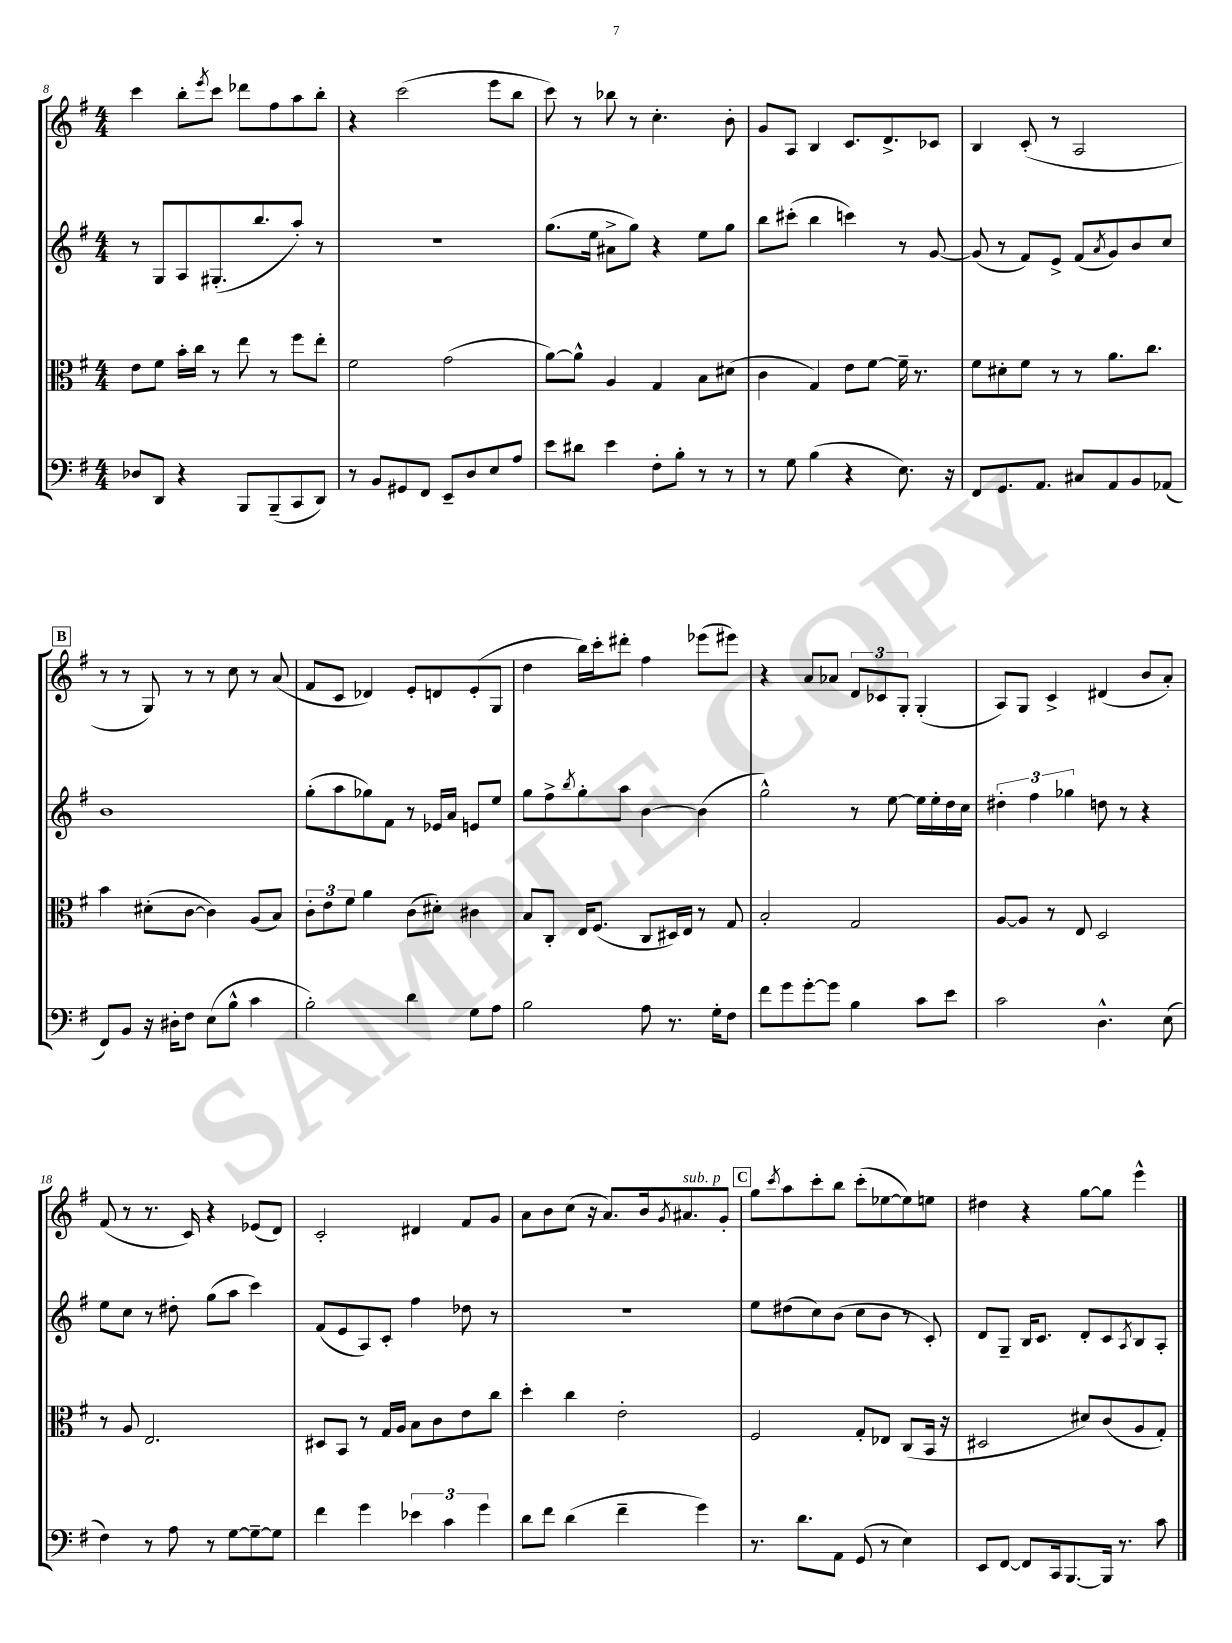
<<
\new StaffGroup <<
\new Staff = "s0" {
    \clef treble \key g \major \numericTimeSignature \time 4/4
    c'''4 b''8-. \acciaccatura { e'''8 } c'''8 des'''8 fis''8 a''8 b''8-. |
    r4 c'''2( e'''8 b''8 |
    c'''8) r8 bes''8 r8 c''4.-. b'8-. |
    g'8 a8 b4 c'8. d'8.-> ces'8 |
    b4 c'8-.( r8 a2 |
    \mark \markup { \box "B" } r8 r8 g8) r8 r8 c''8 r8 a'8( |
    fis'8 c'8 des'4) e'8-. d'8 e'8-.( g8 |
    d''4 b''16) c'''16-. dis'''8-. fis''4 ees'''8( eis'''8) |
    r4 a'8 aes'8 \tuplet 3/2 { d'8 ces'8 g8-. } g4-.( |
    a8) g8 c'4-> dis'4( b'8 a'8-.) |
    fis'8( r8 r8. c'16) r4 ees'8( d'8) |
    c'2-. dis'4 fis'8 g'8 |
    a'8 b'8 c''8( r16 a'8.) b'16 \acciaccatura { g'8 } ais'8.^\markup { \italic "sub. p" } g'8-. |
    \mark \markup { \box "C" } g''8 \acciaccatura { c'''8 } a''8 c'''8-. b''8 c'''8-.( ees''8~ ees''8) e''8 |
    dis''4 r4 g''8~ g''8 e'''4-^ \bar "|." |
}
\new Staff = "s1" {
    \clef treble \key g \major \numericTimeSignature \time 4/4
    r8 g8 a8 gis8.-.( b''8. a''8-.) r8 |
    R1 |
    g''8.( e''16 ais'8-> g''8) r4 e''8 g''8 |
    b''8 cis'''8-.( b''4 c'''4) r8 g'8~ |
    g'8( r8 fis'8) e'8-> fis'8( \acciaccatura { a'8 } g'8) b'8 c''8 |
    \mark \markup { \box "B" } b'1 |
    g''8-.( a''8 ges''8) fis'8 r8 ees'16 a'16 e'8 e''8 |
    g''8 fis''8-> \acciaccatura { b''8 } g''8-. a''8 b'4~ b'4( |
    g''2-^) r8 e''8~ e''16 e''16-. d''16 c''16 |
    \tuplet 3/2 { dis''4-. fis''4 ges''4 } d''8 r8 r4 |
    e''8 c''8 r8 dis''8-. g''8( a''8 c'''4) |
    fis'8( e'8 a8) c'8-. fis''4 des''8 r8 |
    R1 |
    \mark \markup { \box "C" } e''8 dis''8( c''8) b'8( c''8 b'8 r8 c'8-.) |
    d'8 g8-- b16 c'8. d'8-. c'8 \acciaccatura { a8 } b8 a8-. \bar "|." |
}
\new Staff = "s2" {
    \clef alto \key g \major \numericTimeSignature \time 4/4
    e'8 fis'8 b'16-. c''16 r8 e''8 r8 fis''8 e''8-. |
    fis'2 g'2( |
    a'8~) a'8-^ a4 g4 b8 dis'8( |
    c'4 g4) e'8 fis'8~ fis'16-- r8. |
    fis'8 dis'8-. fis'8 r8 r8 a'8. c''8. |
    \mark \markup { \box "B" } b'4 dis'8-.( c'8~ c'4) a8( b8) |
    \tuplet 3/2 { c'8-. e'8 fis'8 } a'4 c'8( dis'8-.) cis'4 |
    b8 c8-. e16 fis8.( c8 dis16) e16 r8 g8 |
    b2-. g2 |
    a8~ a8 r8 e8 d2 |
    r8 a8 e2. |
    dis8 b,8 r8 g16 a16 b8 c'8 e'8 c''8 |
    d''4-. c''4 e'2-. |
    \mark \markup { \box "C" } fis2 g8-. ees8 c8( b,16 r16 |
    dis2 dis'8) c'8( a8 g8-.) \bar "|." |
}
\new Staff = "s3" {
    \clef bass \key g \major \numericTimeSignature \time 4/4
    des8 d,8 r4 b,,8 b,,8--( c,8 d,8) |
    r8 b,8 gis,8 fis,8 e,8-- d8 e8 a8 |
    e'8 dis'8 e'4 fis8-. b8-. r8 r8 |
    r8 g8 b4( r4 e8.) r16 |
    fis,8 g,8. a,8. cis8 a,8 b,8 aes,8( |
    \mark \markup { \box "B" } fis,8) b,8 r16 dis16-. fis8 e8( b8-^ c'4 |
    b2-.) d'4 g8 a8 |
    b2 a8 r8. g16-. fis8 |
    fis'8 g'8 g'8~-. g'8 b4 c'8 e'8 |
    c'2 d4.-^ e8( |
    fis4) r8 a8 r8 g8~ g8~-- g8 |
    fis'4 g'4 \tuplet 3/2 { ees'4 c'4 g'4 } |
    d'8 fis'8 d'4( fis'4-- g'4) |
    \mark \markup { \box "C" } r8. d'8. a,8 g,8( r8 e4) |
    e,8 fis,8~ fis,8 c,16 b,,8.~ b,,16 r8. c'8 \bar "|." |
}
>>
>>
\layout { \context { \Score currentBarNumber = #8 } }
